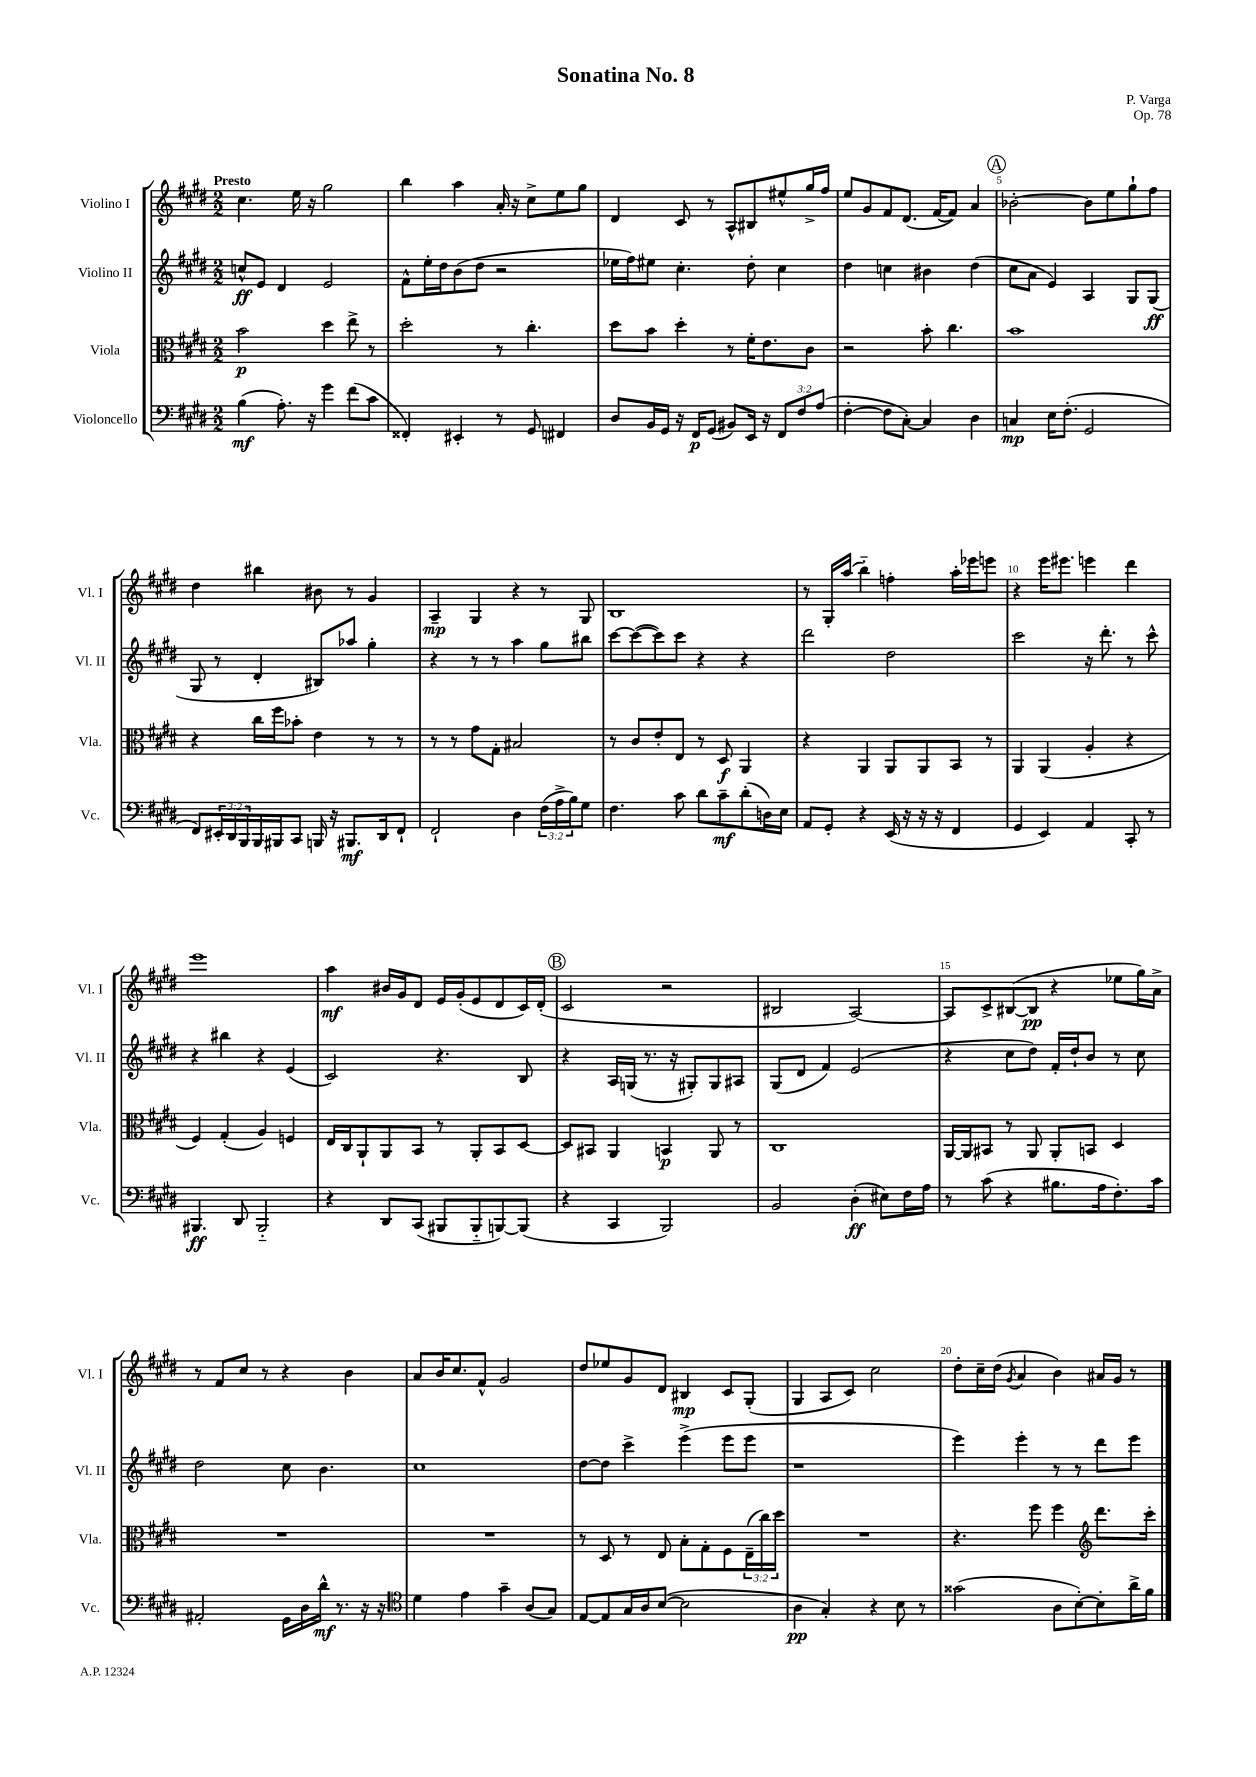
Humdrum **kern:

**kern	**dynam	**kern	**dynam	**kern	**dynam	**kern	**dynam
*part4	*part4	*part3	*part3	*part2	*part2	*part1	*part1
*staff4	*staff4	*staff3	*staff3	*staff2	*staff2	*staff1	*staff1
*I"Violoncello	*	*I"Viola	*	*I"Violino II	*	*I"Violino I	*
*I'Vc.	*	*I'Vla.	*	*I'Vl. II	*	*I'Vl. I	*
*clefF4	*	*clefC3	*	*clefG2	*	*clefG2	*
*k[f#c#g#d#]	*	*k[f#c#g#d#]	*	*k[f#c#g#d#]	*	*k[f#c#g#d#]	*
*M2/2	*	*M2/2	*	*M2/2	*	*M2/2	*
=1	=1	=1	=1	=1	=1	=1	=1
!	!	!	!	!	!	!LO:TX:a:B:t=Presto	!
(4B\	mf	2b\	p	8ccn^^/L	ff	4.cc#\	.
.	.	.	.	8e/J	.	.	.
8.A'\)	.	.	.	4d#/	.	.	.
.	.	.	.	.	.	16ee\	.
16r	.	.	.	.	.	16r	.
4g#\	.	4dd#\	.	2e/	.	2gg#\	.
(8f#\L	.	8ee^\	.	.	.	.	.
8c#\J	.	8r	.	.	.	.	.
=2	=2	=2	=2	=2	=2	=2	=2
4FF##X'/)	.	2dd#'\	.	8f#^^\L	.	4bb\	.
.	.	.	.	16ee'\L	.	.	.
.	.	.	.	16dd#\J	.	.	.
4EE#X'/	.	.	.	(8b\	.	4aa\	.
.	.	.	.	8dd#\J	.	.	.
8r	.	8r	.	2r	.	16a'/	.
.	.	.	.	.	.	16r	.
8GG#/	.	4.cc#'\	.	.	.	8cc#^\L	.
4FF#X/	.	.	.	.	.	8ee\	.
.	.	.	.	.	.	8gg#\J	.
=3	=3	=3	=3	=3	=3	=3	=3
8D#/L	.	8dd#\L	.	16ee-X\LL	.	4d#/	.
.	.	.	.	16ff#\J)	.	.	.
16BB/L	.	8b\J	.	8ee#X\J	.	.	.
16GG#/JJ	.	.	.	.	.	.	.
16r	.	4dd#'\	.	4.cc#'\	.	8c#/	.
16FF#/KL	p	.	.	.	.	.	.
(8GG#/J	.	.	.	.	.	8r	.
8BB#X/L)	.	8r	.	.	.	8A^^/L	.
16EE/Jk	.	16f#'\KL	.	8dd#'\	.	8B#X/	.
16r	.	8.e\	.	.	.	.	.
12FF#/L	.	.	.	4cc#\	.	8ee#X^^/	.
12F#/	.	.	.	.	.	.	.
.	.	8c#\J	.	.	.	16gg#^/L	.
(12A/J	.	.	.	.	.	.	.
.	.	.	.	.	.	16ff#/JJ	.
=4	=4	=4	=4	=4	=4	=4	=4
[4F#'\	.	2r	.	4dd#\	.	8ee/L	.
.	.	.	.	.	.	8g#/	.
8F#\L]	.	.	.	4ccn\	.	8f#/	.
[8C#'\J)	.	.	.	.	.	(8.d#/J	.
4C#/]	.	8b'\	.	4b#X\	.	.	.
.	.	.	.	.	.	[16f#/KL	.
.	.	4.cc#\	.	.	.	8f#/J])	.
4D#\	.	.	.	(4dd#\	.	4a/	.
!!LO:REH:place=s1:t=A
=5	=5	=5	=5	=5	=5	=5	=5
4Cn/	mp	1b	.	8cc#\L	.	[2b-X'\	.
.	.	.	.	8a\J	.	.	.
16E\KL	.	.	.	4e/)	.	.	.
(8.F#'\J	.	.	.	.	.	.	.
2GG#/	.	.	.	4A/	.	8b-\L]	.
.	.	.	.	.	.	8ee\	.
.	.	.	.	8G#/L	.	8gg#`\	.
.	.	.	.	(8G#/J	ff	8ff#\J	.
!!LO:LB:g=z
=6	=6	=6	=6	=6	=6	=6	=6
8FF#/L)	.	4r	.	8G#/	.	4dd#\	.
24EE#X'/L	.	.	.	8r	.	.	.
24DD#/	.	.	.	.	.	.	.
24BBB/	.	.	.	.	.	.	.
16BBB/	.	16cc#\LL	.	4d#'/	.	4bb#X\	.
16BBB#X/J	.	16ff#\J	.	.	.	.	.
8CC#/J	.	8b-X'\J	.	.	.	.	.
16BBBn/	.	4e\	.	8B#X/L)	.	8b#X\	.
16r	.	.	.	.	.	.	.
8.BBB#X/L	mf	.	.	8aa-X/J	.	8r	.
.	.	8r	.	4gg#'\	.	4g#/	.
16DD#/k	.	.	.	.	.	.	.
8FF#`/J	.	8r	.	.	.	.	.
=7	=7	=7	=7	=7	=7	=7	=7
2FF#`/	.	8r	.	4r	.	4A~/	mp
.	.	8r	.	.	.	.	.
.	.	8g#\L	.	8r	.	4G#/	.
.	.	8G#'\J	.	8r	.	.	.
4D#\	.	2B#X/	.	4aa\	.	4r	.
(24F#\LL	.	.	.	8gg#\L	.	8r	.
24A^\	.	.	.	.	.	.	.
24B\J)	.	.	.	.	.	.	.
8G#\J	.	.	.	8bb#X\J	.	8G#/	.
=8	=8	=8	=8	=8	=8	=8	=8
4.F#\	.	8r	.	[8ccc#\L	.	1B	.
.	.	8c#/L	.	(8ccc#\_	.	.	.
.	.	8e'/	.	8ccc#\])	.	.	.
8c#\	.	8E/J	.	8ccc#\J	.	.	.
8d#\L	.	8r	.	4r	.	.	.
8c#~\	mf	8D#/	f	.	.	.	.
(8d#'\	.	4AA/	.	4r	.	.	.
16Dn\L)	.	.	.	.	.	.	.
16E\JJ	.	.	.	.	.	.	.
=9	=9	=9	=9	=9	=9	=9	=9
8AA/L	.	4r	.	2ddd#\	.	8r	.
8GG#'/J	.	.	.	.	.	16G#'/LL	.
.	.	.	.	.	.	(16aa/JJ	.
4r	.	4AA/	.	.	.	4bb\)	.
(16EE/	.	8AA/L	.	2dd#\	.	4ffn'\	.
16r	.	.	.	.	.	.	.
16r	.	8AA/	.	.	.	.	.
16r	.	.	.	.	.	.	.
4FF#/	.	8BB/J	.	.	.	16aa'\LL	.
.	.	.	.	.	.	16eee-X\J	.
.	.	8r	.	.	.	8eeen\J	.
=10	=10	=10	=10	=10	=10	=10	=10
4GG#/	.	4AA/	.	2ccc#\	.	4r	.
4EE/)	.	(4AA/	.	.	.	16eee\KL	.
.	.	.	.	.	.	8.eee#X\J	.
4AA/	.	4A'/	.	16r	.	4eeen\	.
.	.	.	.	8.ddd#'\	.	.	.
8CC#'/	.	4r	.	8r	.	4ddd#\	.
8r	.	.	.	8ccc#^^\	.	.	.
!!LO:LB:g=z
=11	=11	=11	=11	=11	=11	=11	=11
4.BBB#X/	ff	4F#/)	.	4r	.	1eee	.
.	.	(4G#'/	.	4bb#X\	.	.	.
8DD#/	.	.	.	.	.	.	.
2BBB#/	.	4A/)	.	4r	.	.	.
.	.	4Fn/	.	(4e/	.	.	.
=12	=12	=12	=12	=12	=12	=12	=12
4r	.	16E/LL	.	2c#/)	.	4aa\	mf
.	.	16C#/J	.	.	.	.	.
.	.	8AA`/	.	.	.	.	.
8DD#/L	.	8AA/	.	.	.	16b#X/LL	.
.	.	.	.	.	.	16g#/J	.
(8CC#/J	.	8BB/J	.	.	.	8d#/J	.
8BBB#X/L	.	8r	.	4.r	.	16e/LL	.
.	.	.	.	.	.	(16g#'/J	.
8BBB#/	.	8AA'/L	.	.	.	8e/	.
[8BBBn/)	.	8BB/	.	.	.	8d#/	.
(8BBB/J]	.	[8D#/J	.	8B/	.	16c#/L)	.
.	.	.	.	.	.	(16d#'/JJ	.
!!LO:REH:place=s1:t=B
=13	=13	=13	=13	=13	=13	=13	=13
4r	.	8D#/L]	.	4r	.	2c#/	.
.	.	8BB#X/J	.	.	.	.	.
4CC#/	.	4AA/	.	16A/LL	.	.	.
.	.	.	.	(16Gn/JJ	.	.	.
.	.	.	.	8.r	.	.	.
2BBB/)	.	4BBn/	p	.	.	2r	.
.	.	.	.	16r	.	.	.
.	.	.	.	8G#X'/L)	.	.	.
.	.	8AA/	.	8G#/	.	.	.
.	.	8r	.	8A#X/J	.	.	.
=14	=14	=14	=14	=14	=14	=14	=14
2BB/	.	1C#	.	(8G#/L	.	2B#X/	.
.	.	.	.	8d#/J	.	.	.
.	.	.	.	4f#/)	.	.	.
(4D#'\	ff	.	.	(2e/	.	[2A/)	.
8E#X\L)	.	.	.	.	.	.	.
16F#\L	.	.	.	.	.	.	.
16A\JJ	.	.	.	.	.	.	.
=15	=15	=15	=15	=15	=15	=15	=15
8r	.	[16AA/LL	.	4r	.	8A/L]	.
.	.	16AA/J]	.	.	.	.	.
(8c#\	.	8BB#X/J	.	.	.	8c#^/	.
4r	.	8r	.	8cc#\L	.	([8B#X/	.
.	.	8AA/	.	8dd#\J)	.	8B#/J]	pp
8.B#X\L	.	8AA'/L	.	16f#'/LL	.	4r	.
.	.	.	.	16dd#`/J	.	.	.
.	.	8BBn/J	.	8b/J	.	.	.
16A\k	.	.	.	.	.	.	.
8.F#'\)	.	4D#/	.	8r	.	8ee-X\L	.
.	.	.	.	8cc#\	.	16gg#\L)	.
16c#\Jk	.	.	.	.	.	16a^\JJ	.
!!LO:LB:g=z
=16	=16	=16	=16	=16	=16	=16	=16
2AA#X'/	.	1r	.	2dd#\	.	8r	.
.	.	.	.	.	.	8f#/L	.
.	.	.	.	.	.	8cc#/J	.
.	.	.	.	.	.	8r	.
16GG#\LL	.	.	.	8cc#\	.	4r	.
16D#\	.	.	.	.	.	.	.
16d#^^\JJ	mf	.	.	4.b\	.	.	.
8.r	.	.	.	.	.	.	.
.	.	.	.	.	.	4b\	.
16r	.	.	.	.	.	.	.
16r	.	.	.	.	.	.	.
=17	=17	=17	=17	=17	=17	=17	=17
*clefC4	*	*	*	*	*	*	*
4d#\	.	1r	.	1cc#	.	8a/L	.
.	.	.	.	.	.	16b/K	.
.	.	.	.	.	.	8.cc#/	.
4e\	.	.	.	.	.	.	.
.	.	.	.	.	.	8f#^^/J	.
4g#~\	.	.	.	.	.	2g#/	.
(8A/L	.	.	.	.	.	.	.
8G#/J)	.	.	.	.	.	.	.
=18	=18	=18	=18	=18	=18	=18	=18
[8E/L	.	8r	.	[8dd#\L	.	8dd#/L	.
8E/]	.	8D#/	.	8dd#\J]	.	8ee-X/	.
16G#/L	.	8r	.	4ccc#^\	.	8g#/	.
16A/J	.	.	.	.	.	.	.
([8B/J	.	8E/	.	.	.	8d#/J	.
2B\]	.	8B'\L	.	(4eee^\	.	4B#X/	mp
.	.	8G#'\	.	.	.	.	.
.	.	8F#\	.	8eee\L	.	8c#/L	.
.	.	(24E~\L	.	8eee\J	.	(8G#'/J	.
.	.	24cc#\)	.	.	.	.	.
.	.	24dd#\JJ	.	.	.	.	.
=19	=19	=19	=19	=19	=19	=19	=19
4A\	pp	1r	.	1r	.	4G#/	.
4G#'/)	.	.	.	.	.	8A/L	.
.	.	.	.	.	.	8c#/J)	.
4r	.	.	.	.	.	2cc#\	.
8B\	.	.	.	.	.	.	.
8r	.	.	.	.	.	.	.
=20	=20	=20	=20	=20	=20	=20	=20
(2g##X\	.	4.r	.	4eee\)	.	8dd#'\L	.
.	.	.	.	.	.	16cc#~\L	.
.	.	.	.	.	.	(16dd#\JJ	.
.	.	.	.	.	.	8qg#/	.
.	.	.	.	4eee'\	.	4a/	.
.	.	8ff#\	.	.	.	.	.
8A\L	.	4ff#\	.	8r	.	4b\)	.
[8B'\)	.	.	.	8r	.	.	.
*	*	*clefG2	*	*	*	*	*
8B'\]	.	8.ddd#\L	.	8ddd#\L	.	16a#X/LL	.
.	.	.	.	.	.	16g#/JJ	.
16a^\L	.	.	.	8eee\J	.	8r	.
16f#\JJ	.	16ccc#'\Jk	.	.	.	.	.
==	==	==	==	==	==	==	==
*-	*-	*-	*-	*-	*-	*-	*-
